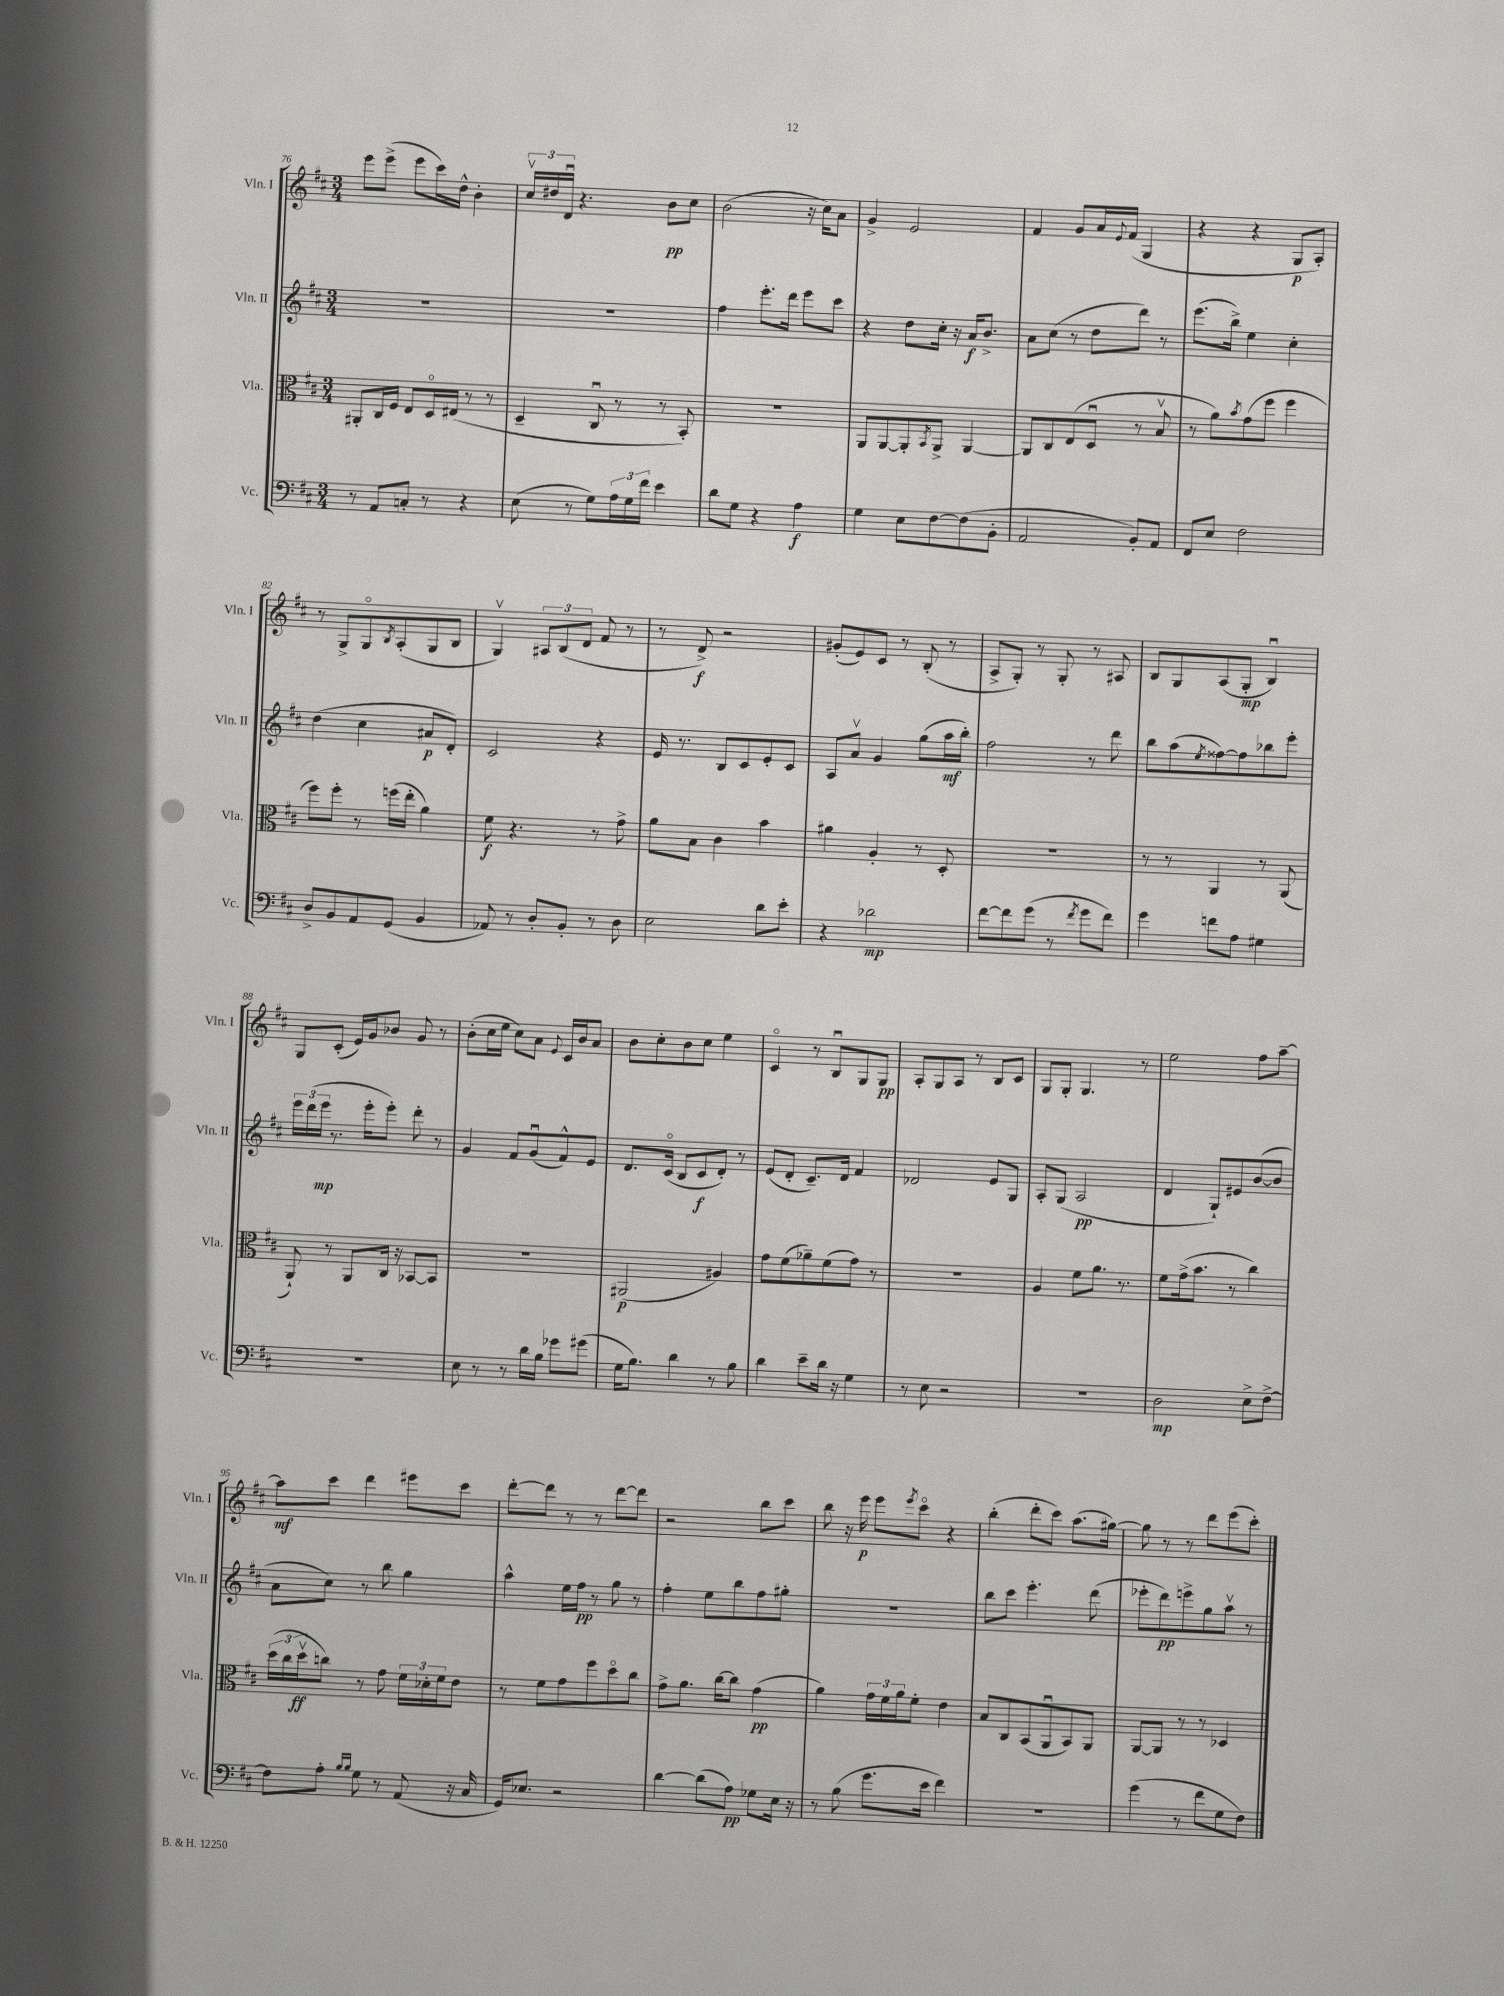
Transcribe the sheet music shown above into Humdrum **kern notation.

**kern	**kern	**kern	**kern
*staff4	*staff3	*staff2	*staff1
*clefF4	*clefC3	*clefG2	*clefG2
*k[f#c#]	*k[f#c#]	*k[f#c#]	*k[f#c#]
*M3/4	*M3/4	*M3/4	*M3/4
8r	8AA#'	2.r	8eee
8AA	16C#	.	(8eee^
.	16F#	.	.
8C'	8E	.	8eee
8r	16Do	.	16ccc#)
.	(16E#	.	16dd^^
4r	8r	.	4b'
.	8r	.	.
=	=	=	=
(8E	4D~	2.r	24cc#v
.	.	.	24dd#
.	.	.	24du
8r	.	.	4.r
8G)	8C#u	.	.
24A	8r	.	.
24G	.	.	.
24f#	.	.	.
4e	8r	.	8b
.	8BB')	.	8cc#
=	=	=	=
8d	2.r	4ff#	(2b
8G	.	.	.
4r	.	8.eee'	.
.	.	16ddd	.
4A	.	8eee	16r
.	.	.	16cc#)
.	.	8ccc#	8a
=	=	=	=
4G	8AA	4r	4g^
.	[8AA	.	.
8E	8AA']	8dd	2e
.	8qBB	.	.
[8F#	8AA^	16cc#'	.
.	.	16r	.
(8F#]	[4AA	16a	.
.	.	8.b^	.
8BB'	.	.	.
=	=	=	=
2AA	8AA]	8a	4f#
.	8C#	(8cc#	.
.	(8E	8r	8g
.	8Du	8dd	16a
.	.	.	8qqe
.	.	.	(16f#
8BB')	8r	8ddd)	4G
8AA	8Bv	8r	.
=	=	=	=
8FF#	8r	(8.eee	4r
8E	8a)	.	.
.	.	16bb^)	.
.	8qb	.	.
2F#	(8g	4ee	4r
.	8ff#	.	.
.	4ff#	4cc#'	8G
.	.	.	8A')
=	=	=	=
8D^	8ff#)	(4dd	8r
8BB	8ff#'	.	8G^
8AA	8r	4cc#	8Go
.	.	.	8qB
(8GG	(16ff	.	(8A'
.	16ee'	.	.
4BB	4a)	8a#	8G
.	.	8d')	8B
=	=	=	=
8AA-)	8f#	2c#	4Gv)
8r	4.r	.	.
8D'	.	.	12A#
.	.	.	(12B
8BB'	.	.	.
.	.	.	12d
8r	8r	4r	8f#
8D	8g^	.	8r
=	=	=	=
2E	8a	16e	8r
.	.	8.r	.
.	8B	.	8d^)
.	4c#	8B	2r
.	.	8c#	.
8d	4b	8e'	.
8e'	.	8c#	.
=	=	=	=
4r	4a#	8A	(8g#'
.	.	8av	8e)
2d-	4A'	4g	8c#
.	.	.	8r
.	8r	(8gg	(8B'
.	8D'	16aa	8r
.	.	16bb')	.
=	=	=	=
[8f#	2.r	2ff#	8A^
8f#]	.	.	8G')
(8g	.	.	8r
8r	.	.	8G'
8qf#	.	.	.
8g	.	8r	8r
8f#)	.	8ddd	8A#
=	=	=	=
4g	8r	8bb	8B
.	8r	(8aa	8G
.	.	8qee	.
8f	4AA	[8ff##)	(8A
8A	.	8ff##]	8G'
4G#	8r	8bb-	4Bu)
.	(8AA	8eee'	.
=	=	=	=
2.r	8AA`)	24eee	8G
.	.	(24ddd	.
.	.	24eee	.
.	8r	8.r	(8c#'
.	8AA	.	16e)
.	.	16eee'	16g
.	16C#	8eee')	8b-
.	16r	.	.
.	[8BB-	8ddd'	8g
.	8BB-]	8r	8r
=	=	=	=
8E	2.r	4g	(8b'
8r	.	.	16cc#
.	.	.	16ee
8r	.	8f#	8cc#)
16d	.	(8gu	8a
16B	.	.	.
.	.	.	8qqe
8g-	.	8f#^^)	16c#
.	.	.	16b
(8g#	.	8e	8a
=	=	=	=
16G	(2AA#	8.d	8b
8.B)	.	.	.
.	.	.	8cc#'
.	.	(16c#o	.
4d	.	8B	8b
.	.	8c#	8cc#
8r	4A#)	8d')	4ee
8B	.	8r	.
=	=	=	=
4d	8g	(8e	4c#o
.	(8f#	8d'	.
8e~	8a-~)	8.c#~)	8r
16d	(8f#	.	8Bu
16r	.	16d	.
4G	8g)	4f#	8G
.	8r	.	8G
=	=	=	=
8r	2.r	2d-	8A'
8E	.	.	8G
2r	.	.	8A
.	.	.	8r
.	.	8e	8B
.	.	8G	8c#
=	=	=	=
2.r	4A	8A'	8G
.	.	(8G	8G'
.	8f#	2A	4.G
.	8.a	.	.
.	8.r	.	.
.	.	.	8r
=	=	=	=
2D	8f#	4d	2ee
.	(16g^	.	.
.	8.b	.	.
.	.	8G`)	.
.	8r	8e#	.
8E^	4cc#)	([8b	8ff#
[8F#^	.	8b]	[8aa~
=	=	=	=
8F#]	(24dd	8a	8aa]
.	24cc#	.	.
.	24ddv	.	.
8A'	8cc)	8cc#)	8ccc#
16qqB	.	.	.
16qqB	.	.	.
8G	8r	8r	4ddd
8r	8g	8bb	.
(8AA	24f#	4gg	8eee#
.	24d-'	.	.
.	24f#	.	.
16r	8e	.	8ccc#
16C#	.	.	.
=	=	=	=
16GG)	8r	4aa^^	[8ddd'
8.E-	.	.	.
.	8f#	.	8ddd]
2r	8g	16ee	8r
.	.	16ff#	.
.	8ff#	8r	8r
.	8ddo	8gg	[8ddd
.	8cc#	8r	8ddd]
=	=	=	=
[4d	8g^	4ff#'	2r
.	8.a	.	.
(8d]	.	8ee	.
.	[16cc#	.	.
8A)	8cc#]	8bb	.
8G-	(4g	8ff#	8bb
16E	.	8gg#'	8ccc#
16r	.	.	.
=	=	=	=
8r	4a)	2.r	8bb
(8B	.	.	16r
.	.	.	16eee
8.g	24g	.	8eee
.	24f#	.	.
.	24a	.	.
.	.	.	8qeee
.	8f#'	.	8ccc#o
16e	.	.	.
4f#)	4e	.	4r
=	=	=	=
2.r	8B	8bb	(4bb'
.	8C#	8ccc#	.
.	(8BB	4.eee'	8ddd'
.	8AAu	.	8ccc#)
.	8BB)	.	(8.aa
.	8AA	(8ddd	.
.	.	.	[16gg#)
=	=	=	=
(4g	[8AA	8eee-'	8gg#]
.	8AA]	8ddd)	8r
8r	8r	8eee^	8r
8f#	8r	8gg	8ddd
8G	4D-	8aav	(8eee
8F#)	.	8r	8ccc#')
==	==	==	==
*-	*-	*-	*-
